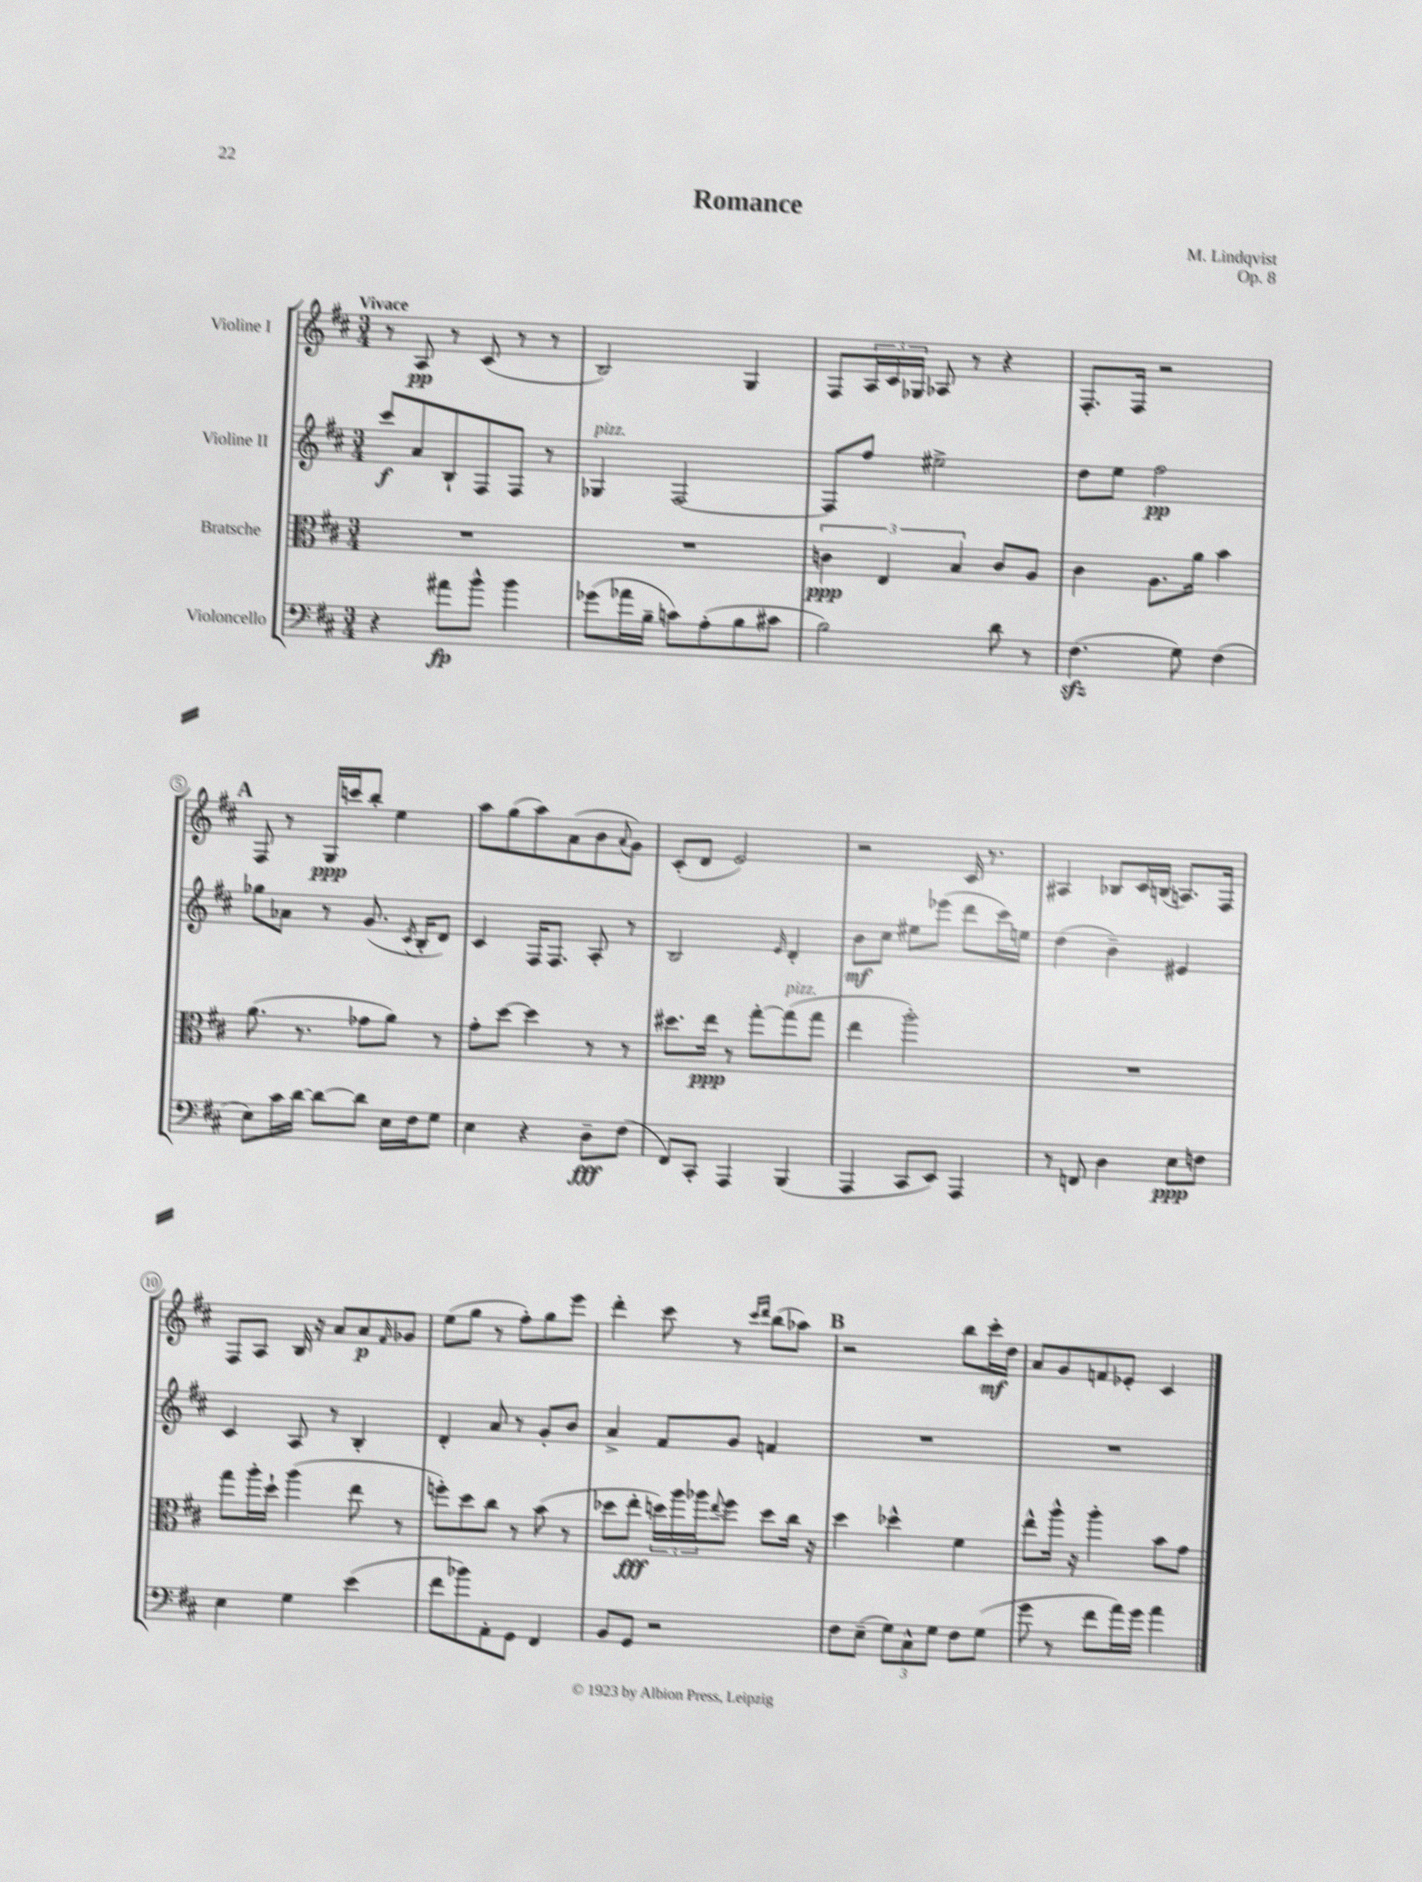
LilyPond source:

\header { title = "Romance" composer = "M. Lindqvist" opus = "Op. 8" }
<<
\new StaffGroup <<
\new Staff = "s0" \with { instrumentName = "Violine I" } {
    \clef treble \key d \major \numericTimeSignature \time 3/4 \tempo "Vivace"
    r8 a8\pp r8 cis'8( r8 r8 |
    b2) g4 |
    fis8 \tuplet 3/2 { a16 cis'16 ges16 } aes8 r8 r4 |
    fis8.-. fis16 r2 |
    \mark \markup { \bold "A" } fis8 r8 g16\ppp c'''16 b''8-. e''4 |
    a''8 g''8( a''8) a'8( b'8 \appoggiatura { a'8 } g'8) |
    cis'8-.( d'8 e'2) |
    r2 cis'16 r8. |
    ais4 bes8 cis'16 b16( a8.) fis16 |
    fis8 a8 b16 r16 a'8 a'8\p \grace { fis'16 } ges'8 |
    e''8( g''8 r8 fis''8-.) g''8 e'''8 |
    d'''4-. cis'''8 r8 \grace { cis'''16 d'''16 } b''8( aes''8) |
    \mark \markup { \bold "B" } r2 b''8 cis'''16-.\mf d''16 |
    a'8 g'8 f'8 ees'8-. cis'4 \bar "|." |
}
\new Staff = "s1" \with { instrumentName = "Violine II" } {
    \clef treble \key d \major \numericTimeSignature \time 3/4
    cis'''8\f a'8 b8-! fis8 fis8 r8 |
    ges4^\markup { \italic "pizz." } fis2~ |
    fis8 fis''8 eis''2-> |
    d''8 e''8 fis''2\pp |
    \mark \markup { \bold "A" } ges''8 aes'8 r8 g'8.( \acciaccatura { cis'8 } b16-. d'8) |
    cis'4 fis16 fis8. a8-. r8 |
    b2 \grace { e'16 } d'4-. |
    b'8\mf cis''8 eis''8 ees'''8( d'''8 cis'''16) e''16 |
    d''4( b'4--) eis'4 |
    cis'4 a8 r8 b4-. |
    d'4-. a'8 r8 g'8-. b'8 |
    a'4-> fis'8 g'8 f'4 |
    \mark \markup { \bold "B" } R2. |
    R2. \bar "|." |
}
\new Staff = "s2" \with { instrumentName = "Bratsche" } {
    \clef alto \key d \major \numericTimeSignature \time 3/4
    R2. |
    R2. |
    \tuplet 3/2 { c'4\ppp e4 b4 } c'8 a8 |
    cis'4 a8. a'16 b'4 |
    \mark \markup { \bold "A" } a'8.( r8. ges'8 a'8) r8 |
    g'8-. d''8~ d''4 r8 r8 |
    dis''8. e''16\ppp r8 g''8~-. g''8^\markup { \italic "pizz." }( g''8 |
    e''4 a''2-.) |
    R2. |
    g''8 a''16-. d''16-! a''4( e''8 r8 |
    f''8-.) d''8 cis''8 r8 b'8( r8 |
    des''8 e''8-.\fff \tuplet 3/2 { d''16) a''16 aes''16 } \appoggiatura { e''8 } fis''8 d''8 cis''16 r16 |
    \mark \markup { \bold "B" } d''4 des''4-^ fis'4 |
    e''8-^ a''16-^ r16 a''4-. b'8 g'8 \bar "|." |
}
\new Staff = "s3" \with { instrumentName = "Violoncello" } {
    \clef bass \key d \major \numericTimeSignature \time 3/4
    r4 ais'8\fp b'8-^ b'4 |
    ges'8( aes'16 b16-- c'8) a8-.( b8 cis'8 |
    b2) d'8 r8 |
    fis4.\sfz( g8) fis4( |
    \mark \markup { \bold "A" } e8) cis'16 d'16~ d'8~ d'8 e16 fis16 g8 |
    e4 r4 d8--\fff fis8( |
    fis,8) cis,8-. a,,4 b,,4( |
    a,,4 cis,8 e,8) a,,4 |
    r8 f,8 d4 e8\ppp f8 |
    e4 g4 e'4( |
    fis'8 bes'8) a,8-. g,8 fis,4 |
    b,8 g,8 r2 |
    \mark \markup { \bold "B" } fis8 e8--( \tuplet 3/2 { g8) cis8-^ g8 } fis8 g8( |
    g'8 r8 fis'8 a'16) g'16 a'4 \bar "|." |
}
>>
>>
\layout { \context { \Score \override BarNumber.stencil = #(make-stencil-circler 0.1 0.3 ly:text-interface::print) } }
